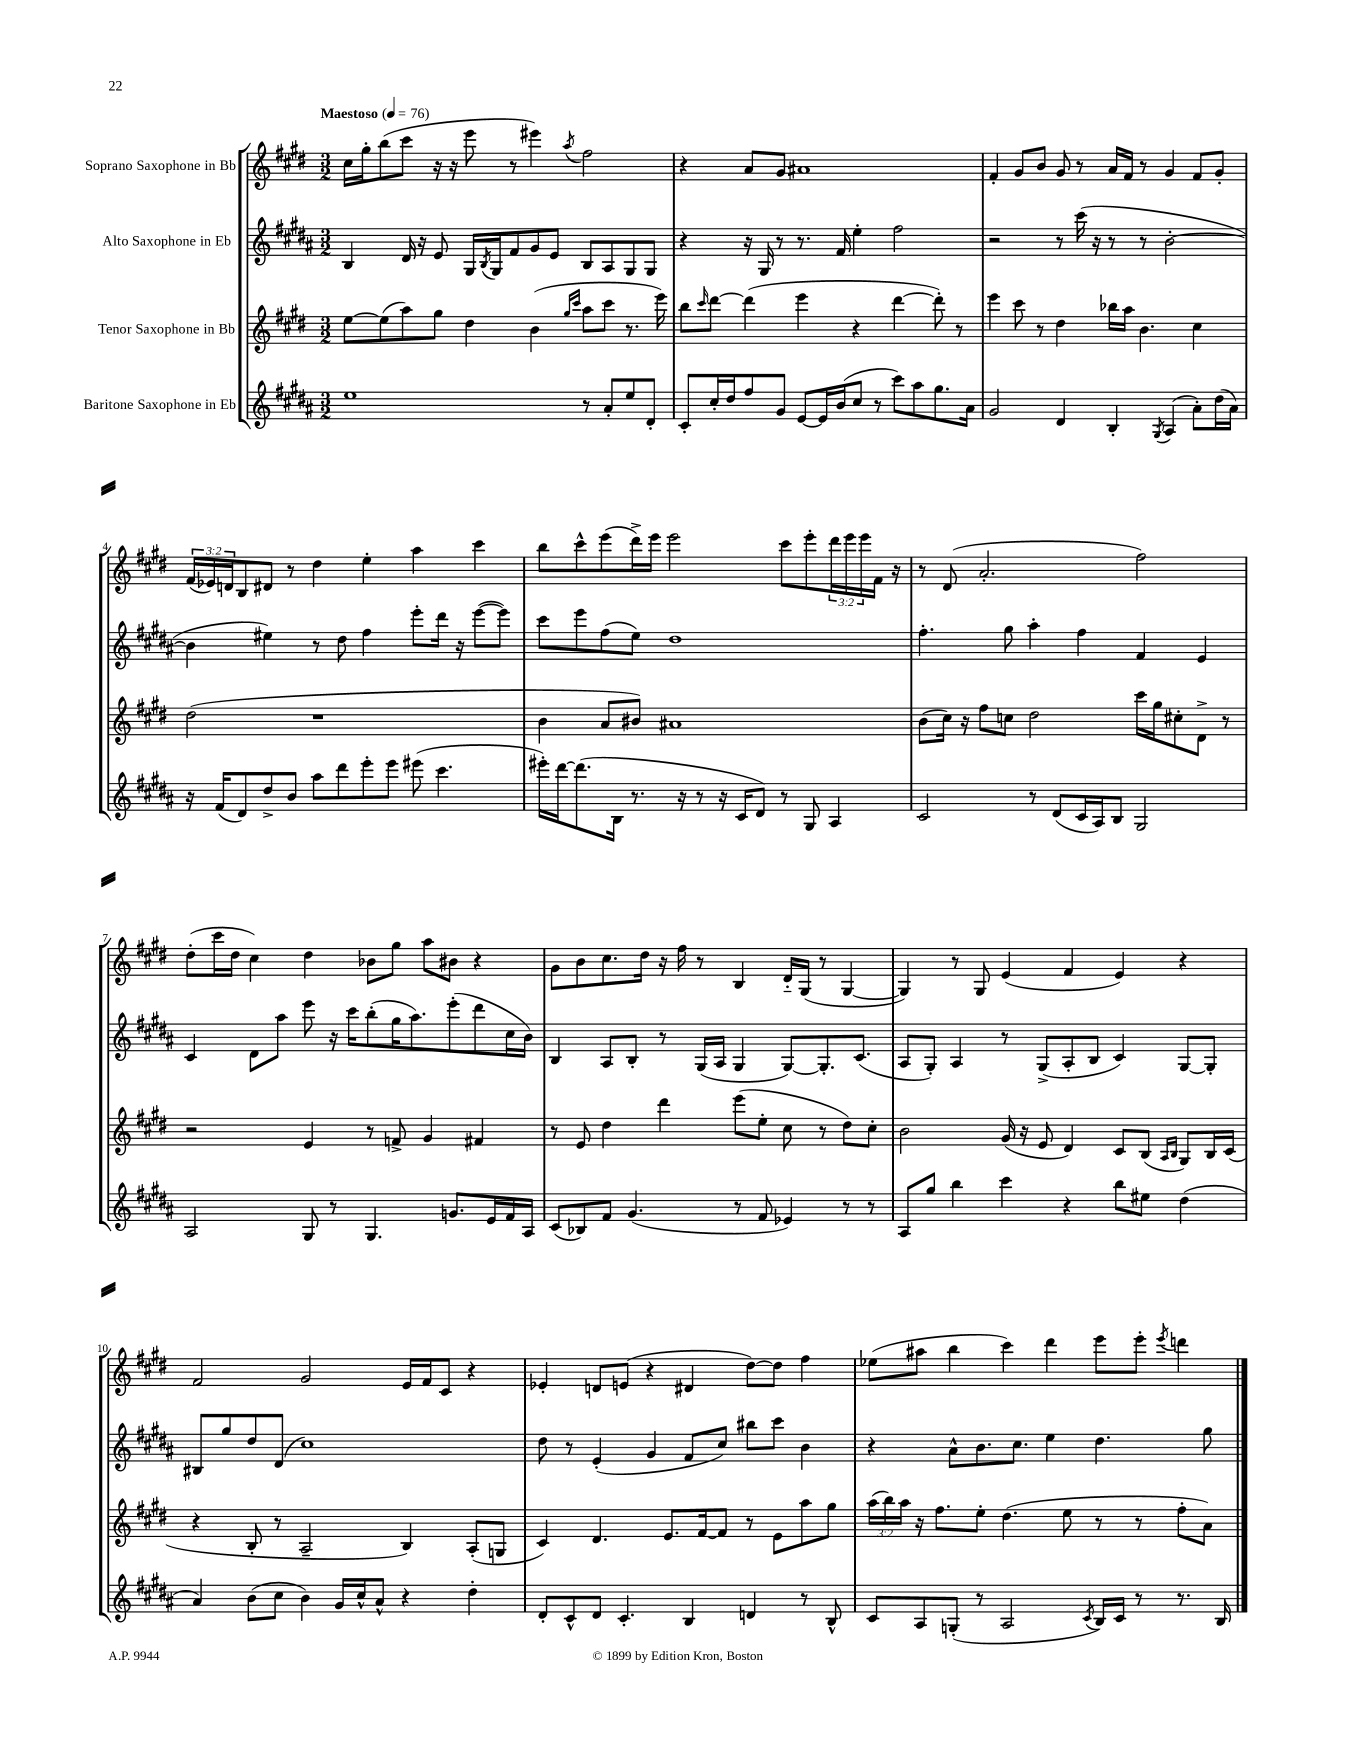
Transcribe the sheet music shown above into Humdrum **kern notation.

**kern	**kern	**kern	**kern
*part4	*part3	*part2	*part1
*staff4	*staff3	*staff2	*staff1
*I"Baritone Saxophone in Eb	*I"Tenor Saxophone in Bb	*I"Alto Saxophone in Eb	*I"Soprano Saxophone in Bb
*clefG2	*clefG2	*clefG2	*clefG2
*k[f#c#g#d#a#]	*k[f#c#g#d#]	*k[f#c#g#d#a#]	*k[f#c#g#d#]
*M3/2	*M3/2	*M3/2	*M3/2
*MM76	*MM76	*MM76	*MM76
=1	=1	=1	=1
!	!	!	!LO:TX:a:B:t=Maestoso
1ee	[8ee\L	4B/	16cc#\LL
.	.	.	16gg#'\J
.	(8ee\]	.	(8bb\
.	8aa\)	16d#/	8ccc#\J
.	.	16r	.
.	8gg#\J	8e/	16r
.	.	.	16r
.	4dd#\	16G#/LL	8eee\
.	.	8qB/	.
.	.	16G#/J	.
.	.	8f#/	8r
.	(4b\	8g#/	4eee#X\)
.	.	8e/J	.
.	16qqgg#/LL	.	.
.	16qqccc#/JJ	.	8qaa/
8r	8aa\L	8B/L	2ff#\
8a#'/L	8ccc#\J	8A#/	.
8ee/	8.r	8G#/	.
8d#'/J	.	8G#/J	.
.	16eee\)	.	.
=2	=2	=2	=2
8c#'/L	8bb\L	4r	4r
.	16qqccc#/	.	.
16cc#'/L	[8ddd#\J	.	.
16dd#/J	.	.	.
8ff#/	(4ddd#\]	16r	8a/L
.	.	16G#/	.
8g#/J	.	8r	8g#/J
[8e/L	4eee\	8.r	1a#X
16e/L]	.	.	.
(16b/J	.	16f#/	.
8cc#/J	4r	4ee'\	.
8r	.	.	.
8ccc#\L)	[4ddd#\	2ff#\	.
8aa#\	.	.	.
8.gg#\	8ddd#'\])	.	.
.	8r	.	.
16a#\Jk	.	.	.
=3	=3	=3	=3
2g#/	4eee\	2r	4f#'/
.	8ccc#\	.	8g#/L
.	8r	.	8b/J
4d#/	4dd#\	8r	8g#/
.	.	(16ccc#\	8r
.	.	16r	.
4B'/	16bb-X\LL	8r	16a/LL
.	16aa\JJ	.	16f#/JJ
.	4.b\	8r	8r
8qG#/	.	.	.
(4A#/	.	[2b'\	4g#/
8a#'\L)	4cc#\	.	8f#/L
(16dd#\L	.	.	8g#'/J
16a#\JJ)	.	.	.
!!LO:LB:g=z
=4	=4	=4	=4
16r	(2dd#\	4b\]	(24f#/LL
.	.	.	24e-X/)
(16f#/KL	.	.	.
.	.	.	24dn/J
8d#/)	.	.	8B/
8dd#^/	.	4ee#X\)	8d#X/J
8b/J	.	.	8r
8aa#\L	1r	8r	4dd#\
8ddd#\	.	8dd#\	.
8eee'\	.	4ff#\	4ee'\
8eee\J	.	.	.
(8eee#X\	.	8eee'\L	4aa\
4.ccc#\	.	16ddd#\Jk	.
.	.	16r	.
.	.	([8eee\L	4ccc#\
.	.	8eee\J])	.
=5	=5	=5	=5
16eee#X'\LL)	4b\	8ccc#\L	8bb\L
[16ddd#\J	.	.	.
(8.ddd#\]	.	8eee\	8ccc#^^\
.	8a/L	(8ff#\	(8eee\
16B\Jk	.	.	.
8.r	8b#X/J)	8ee\J)	16ddd#^\L)
.	.	.	16eee\JJ
.	1a#X	1dd#	2eee\
16r	.	.	.
8r	.	.	.
16r	.	.	.
16c#/KL	.	.	.
8d#/J)	.	.	.
8r	.	.	8ccc#\L
8G#/	.	.	8eee'\
4A#/	.	.	24ddd#\L
.	.	.	24eee\
.	.	.	24eee\
.	.	.	16f#\JJ
.	.	.	16r
=6	=6	=6	=6
2c#/	(8b\L	4.ff#'\	8r
.	16cc#\Jk)	.	(8d#/
.	16r	.	.
.	8ff#\L	.	2.a'/
.	8ccn\J	8gg#\	.
8r	2dd#\	4aa#'\	.
(8d#/L	.	.	.
16c#/L	.	4ff#\	.
16A#/J)	.	.	.
8B/J	.	.	.
2G#/	16ccc#\LL	4f#/	2ff#\)
.	16gg#\J	.	.
.	8cc#X'\	.	.
.	8d#^\J	4e/	.
.	8r	.	.
!!LO:LB:g=z
=7	=7	=7	=7
2A#/	2r	4c#/	(8dd#'\L
.	.	.	16ccc#\L
.	.	.	16dd#\JJ
.	.	8d#\L	4cc#\)
.	.	8aa#\J	.
8G#/	4e/	8eee\	4dd#\
8r	.	16r	.
.	.	16ccc#\KL	.
4.G#/	8r	(8bb'\	8b-X\L
.	8fn^/	16gg#\K	8gg#\J
.	.	8.aa#\)	.
.	4g#/	.	8aa\L
8.gn/L	.	(8eee'\	8b#X\J
.	4f#X/	8ddd#\	4r
16e/L	.	.	.
16f#/	.	16cc#\L	.
16A#/JJ	.	16b\JJ)	.
=8	=8	=8	=8
(8c#/L	8r	4B/	8g#\L
8B-X/)	8e/	.	8b\
8f#/J	4dd#\	8A#/L	8.cc#\
(4.g#/	.	8B'/J	.
.	.	.	16dd#\Jk
.	4ddd#\	8r	16r
.	.	.	16ff#\
.	.	(16G#/LL	8r
.	.	16A#/JJ	.
8r	(8eee\L	4G#/	4B/
8f#/	8ee'\J	.	.
4e-X/)	8cc#\	[8G#/L)	16d#/LL
.	.	.	(16G#/JJ
.	8r	8.G#'/]	8r
8r	8dd#\L)	.	[4G#/
.	.	(8.c#/J	.
8r	8cc#'\J	.	.
=9	=9	=9	=9
8A#/L	2b\	8A#/L	4G#/])
8gg#/J	.	8G#'/J)	.
4bb\	.	4A#/	8r
.	.	.	8G#/
4ccc#\	(16g#/	8r	(4e/
.	16r	.	.
.	8e/	(8G#^/L	.
4r	4d#/)	8A#'/	4f#/
.	.	8B/J	.
8bb\L	8c#/L	4c#/)	4e/)
8ee#X\J	(8B/J	.	.
.	16qqA/LL	.	.
.	16qqB/JJ	.	.
(4dd#\	8G#/L)	[8G#/L	4r
.	16B/L	8G#'/J]	.
.	(16c#/JJ	.	.
!!LO:LB:g=z
=10	=10	=10	=10
4a#/)	4r	8B#X/L	2f#/
.	.	8gg#/	.
(8b\L	8B'/	8dd#/	.
8cc#\J	8r	(8d#/J	.
4b\)	2A~/	1cc#)	2g#/
16g#/LL	.	.	.
16cc#^^/J	.	.	.
8a#^^/J	.	.	.
4r	4B/)	.	16e/LL
.	.	.	16f#/J
.	.	.	8c#/J
4dd#'\	(8A'/L	.	4r
.	8Gn/J	.	.
=11	=11	=11	=11
8d#'/L	4c#/)	8dd#\	4e-X'/
8c#^^/	.	8r	.
8d#/J	4.d#/	(4e'/	8dn/L
4.c#'/	.	.	(8en/J
.	.	4g#/	4r
.	8.e/L	.	.
4B/	.	8f#/L	4d#X/
.	[16f#/k	.	.
.	8f#/J]	8cc#/J)	.
4dn/	8r	8bb#X\L	[8dd#\L)
.	8e\L	8ccc#\J	8dd#\J]
8r	8aa\	4b\	4ff#\
8B^^/	8gg#\J	.	.
=12	=12	=12	=12
8c#/L	(24aa\LL	4r	(8ee-X\L
.	24bb\)	.	.
.	24aa\JJ	.	.
8A#/	16r	.	8aa#X\J
.	8.ff#\L	.	.
(8Gn'/J	.	8a#^^\L	4bb\
8r	8ee'\J	8.b\	.
2A#/	(4.dd#\	.	4ccc#\)
.	.	8.cc#\J	.
.	.	4ee\	4ddd#\
.	8ee\	.	.
8qc#/	.	.	.
16B/LL)	8r	4.dd#\	8eee\L
16c#/JJ	.	.	.
8r	8r	.	8eee'\J
.	.	.	8qeee/
8.r	8ff#'\L	.	4dddn\
.	8a\J)	8gg#\	.
16B/	.	.	.
==	==	==	==
*-	*-	*-	*-
